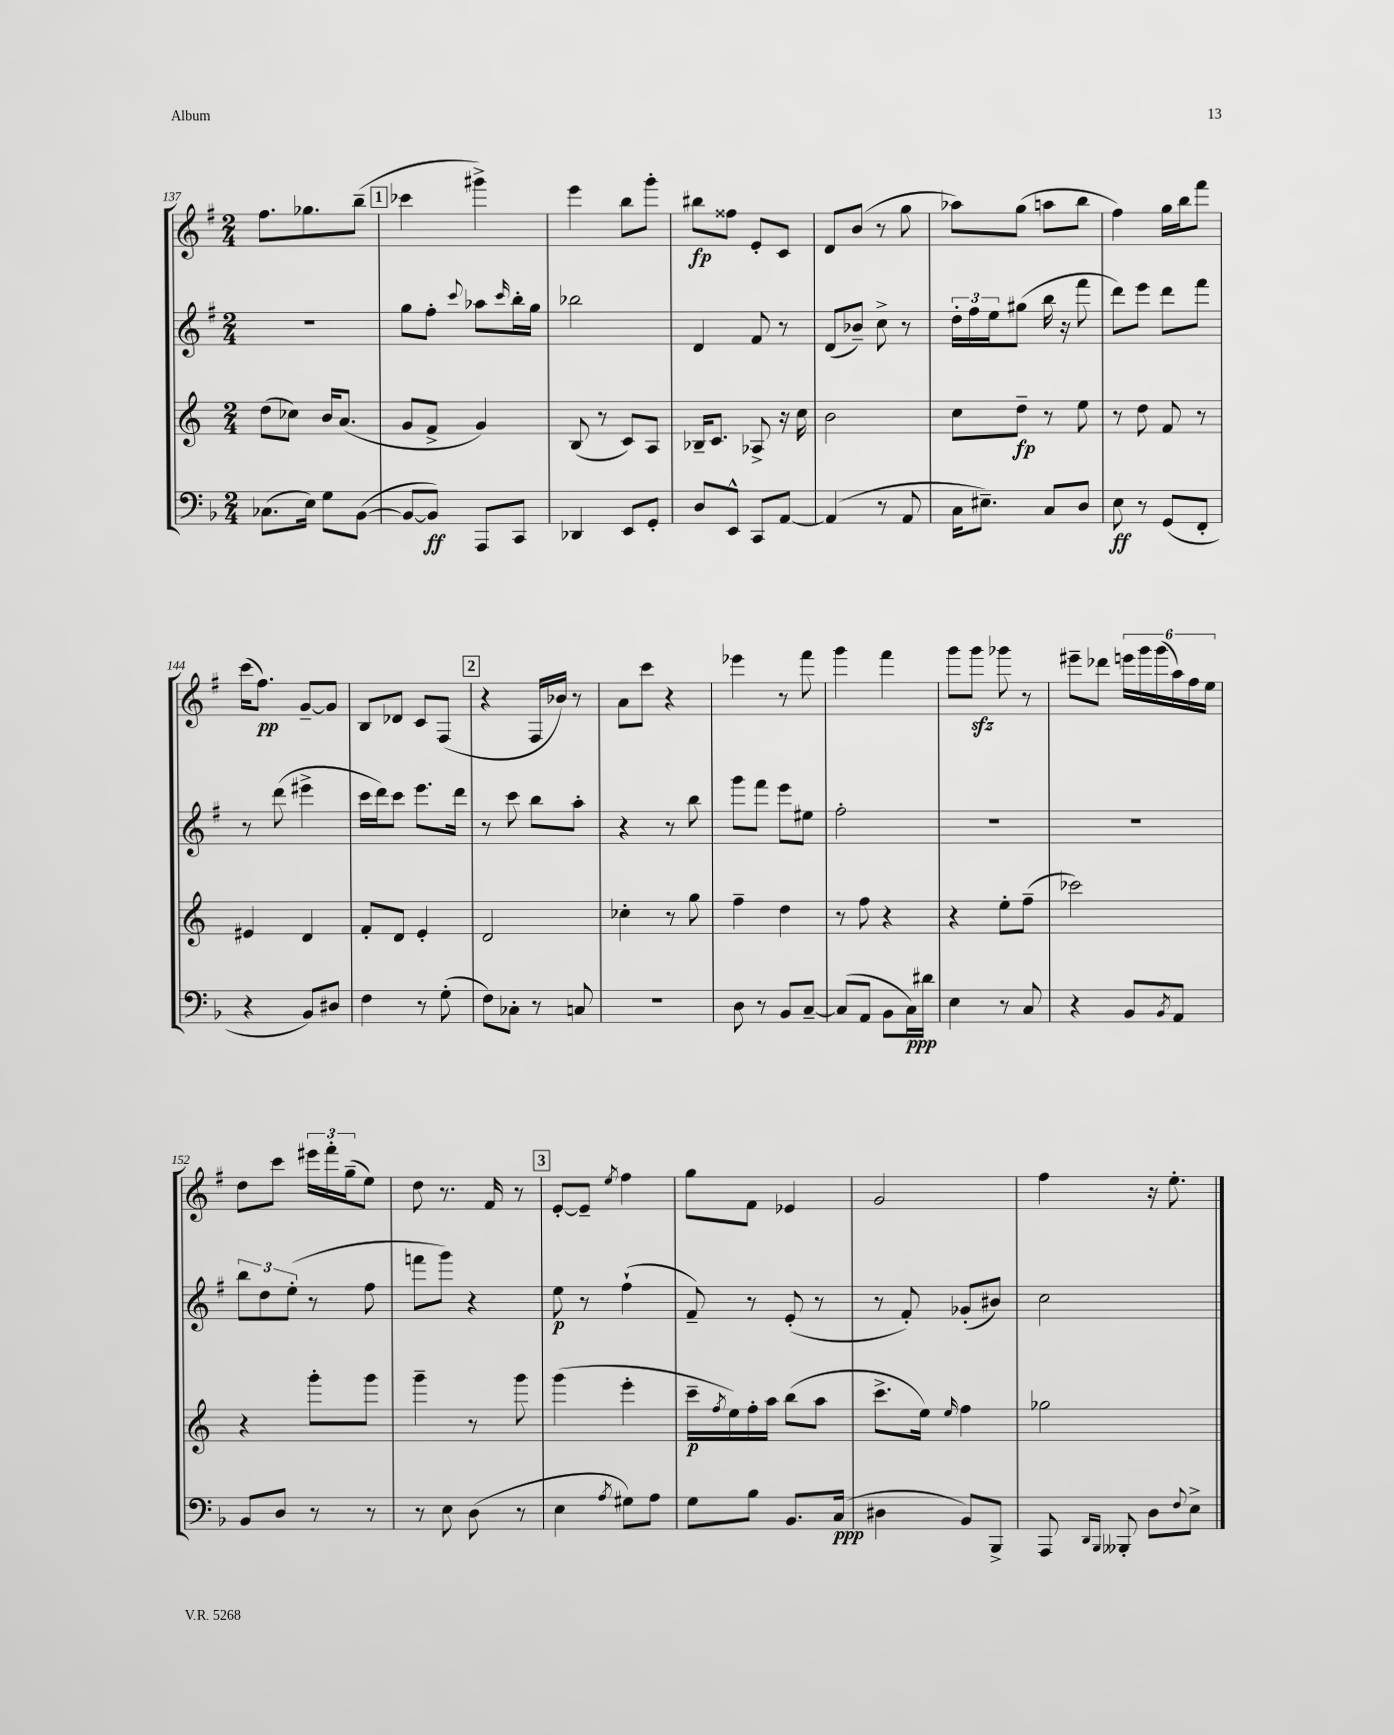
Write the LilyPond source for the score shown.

<<
\new StaffGroup <<
\new Staff = "s0" {
    \clef treble \key g \major \numericTimeSignature \time 2/4
    fis''8. ges''8. b''8--( |
    \mark \markup { \box "1" } ces'''4 gis'''4->) |
    e'''4 b''8 g'''8-. |
    bis''8\fp fisis''8 e'8-. c'8 |
    d'8 b'8( r8 g''8 |
    aes''8) g''8( a''8 b''8 |
    fis''4) g''16 b''16 fis'''8 |
    c'''16( fis''8.\pp) g'8~-- g'8 |
    b8 des'8 c'8 fis8( |
    \mark \markup { \box "2" } r4 fis16 bes'16) r8 |
    a'8 c'''8 r4 |
    ees'''4 r8 fis'''8 |
    g'''4 fis'''4 |
    g'''8 g'''8\sfz ges'''8 r8 |
    eis'''8-- des'''8 \tuplet 6/4 { e'''16 g'''16 g'''16( a''16) fis''16 e''16 } |
    d''8 c'''8 \tuplet 3/2 { eis'''16 fis'''16-. g''16--( } e''8) |
    d''8 r8. fis'16 r8 |
    \mark \markup { \box "3" } e'8~-. e'8-- \acciaccatura { e''8 } fis''4 |
    g''8 fis'8 ees'4 |
    g'2 |
    fis''4 r16 e''8.-. \bar "|." |
}
\new Staff = "s1" {
    \clef treble \key g \major \numericTimeSignature \time 2/4
    r2 |
    \mark \markup { \box "1" } g''8 fis''8-. \appoggiatura { c'''8 } aes''8 \grace { c'''16 } b''16-. g''16 |
    bes''2 |
    d'4 fis'8 r8 |
    d'8( bes'8--) c''8-> r8 |
    \tuplet 3/2 { d''16-. fis''16 e''16 } gis''8( b''16 r16 fis'''8 |
    d'''8) e'''8 d'''8 fis'''8 |
    r8 d'''8( eis'''4-> |
    c'''16 d'''16) c'''8 e'''8. d'''16 |
    \mark \markup { \box "2" } r8 c'''8 b''8 a''8-. |
    r4 r8 b''8 |
    g'''8 fis'''8 e'''8 eis''8 |
    fis''2-. |
    R2 |
    R2 |
    \tuplet 3/2 { b''8 d''8 e''8-.( } r8 fis''8 |
    f'''8 g'''8) r4 |
    \mark \markup { \box "3" } e''8\p r8 fis''4-!( |
    fis'8--) r8 e'8-.( r8 |
    r8 fis'8-.) ges'8-.( bis'8) |
    c''2 \bar "|." |
}
\new Staff = "s2" {
    \clef treble \key c \major \numericTimeSignature \time 2/4
    d''8( ces''8) b'16 a'8.( |
    \mark \markup { \box "1" } g'8 f'8-> g'4) |
    b8( r8 c'8) a8 |
    bes16-- c'8. aes8-> r16 c''16 |
    b'2 |
    c''8 d''8--\fp r8 e''8 |
    r8 d''8 f'8 r8 |
    eis'4 d'4 |
    f'8-. d'8 e'4-. |
    \mark \markup { \box "2" } d'2 |
    ces''4-. r8 g''8 |
    f''4-- d''4 |
    r8 f''8 r4 |
    r4 e''8-. f''8--( |
    ces'''2) |
    r4 g'''8-. g'''8 |
    g'''4-- r8 g'''8 |
    \mark \markup { \box "3" } g'''4( e'''4-. |
    c'''16--\p \acciaccatura { f''8 } e''16) f''16-. a''16 b''8( a''8 |
    c'''8.-> e''16) \grace { e''16 } f''4 |
    ges''2 \bar "|." |
}
\new Staff = "s3" {
    \clef bass \key f \major \numericTimeSignature \time 2/4
    ces8.( e16) g8 bes,8~( |
    \mark \markup { \box "1" } bes,8~ bes,8\ff) a,,8 c,8 |
    des,4 e,8 g,8-. |
    d8 e,8-^ c,8 a,8~ |
    a,4( r8 a,8 |
    c16 eis8.--) c8 d8 |
    e8\ff r8 g,8( f,8-. |
    r4 bes,8) dis8 |
    f4 r8 g8-.( |
    \mark \markup { \box "2" } f8) ces8-. r8 c8 |
    r2 |
    d8 r8 bes,8 c8~-- |
    c8( a,8 bes,8 c16\ppp) dis'16 |
    e4 r8 c8 |
    r4 bes,8 \acciaccatura { bes,8 } a,8 |
    bes,8 d8 r8 r8 |
    r8 e8 d8( r8 |
    \mark \markup { \box "3" } e4 \acciaccatura { a8 } gis8) a8 |
    g8 bes8 bes,8. c16\ppp( |
    dis4 bes,8) bes,,8-> |
    a,,8 \grace { d,16 bes,,16 } beses,,8-. d8 \appoggiatura { f8 } e8-> \bar "|." |
}
>>
>>
\layout { \context { \Score currentBarNumber = #137 } }
